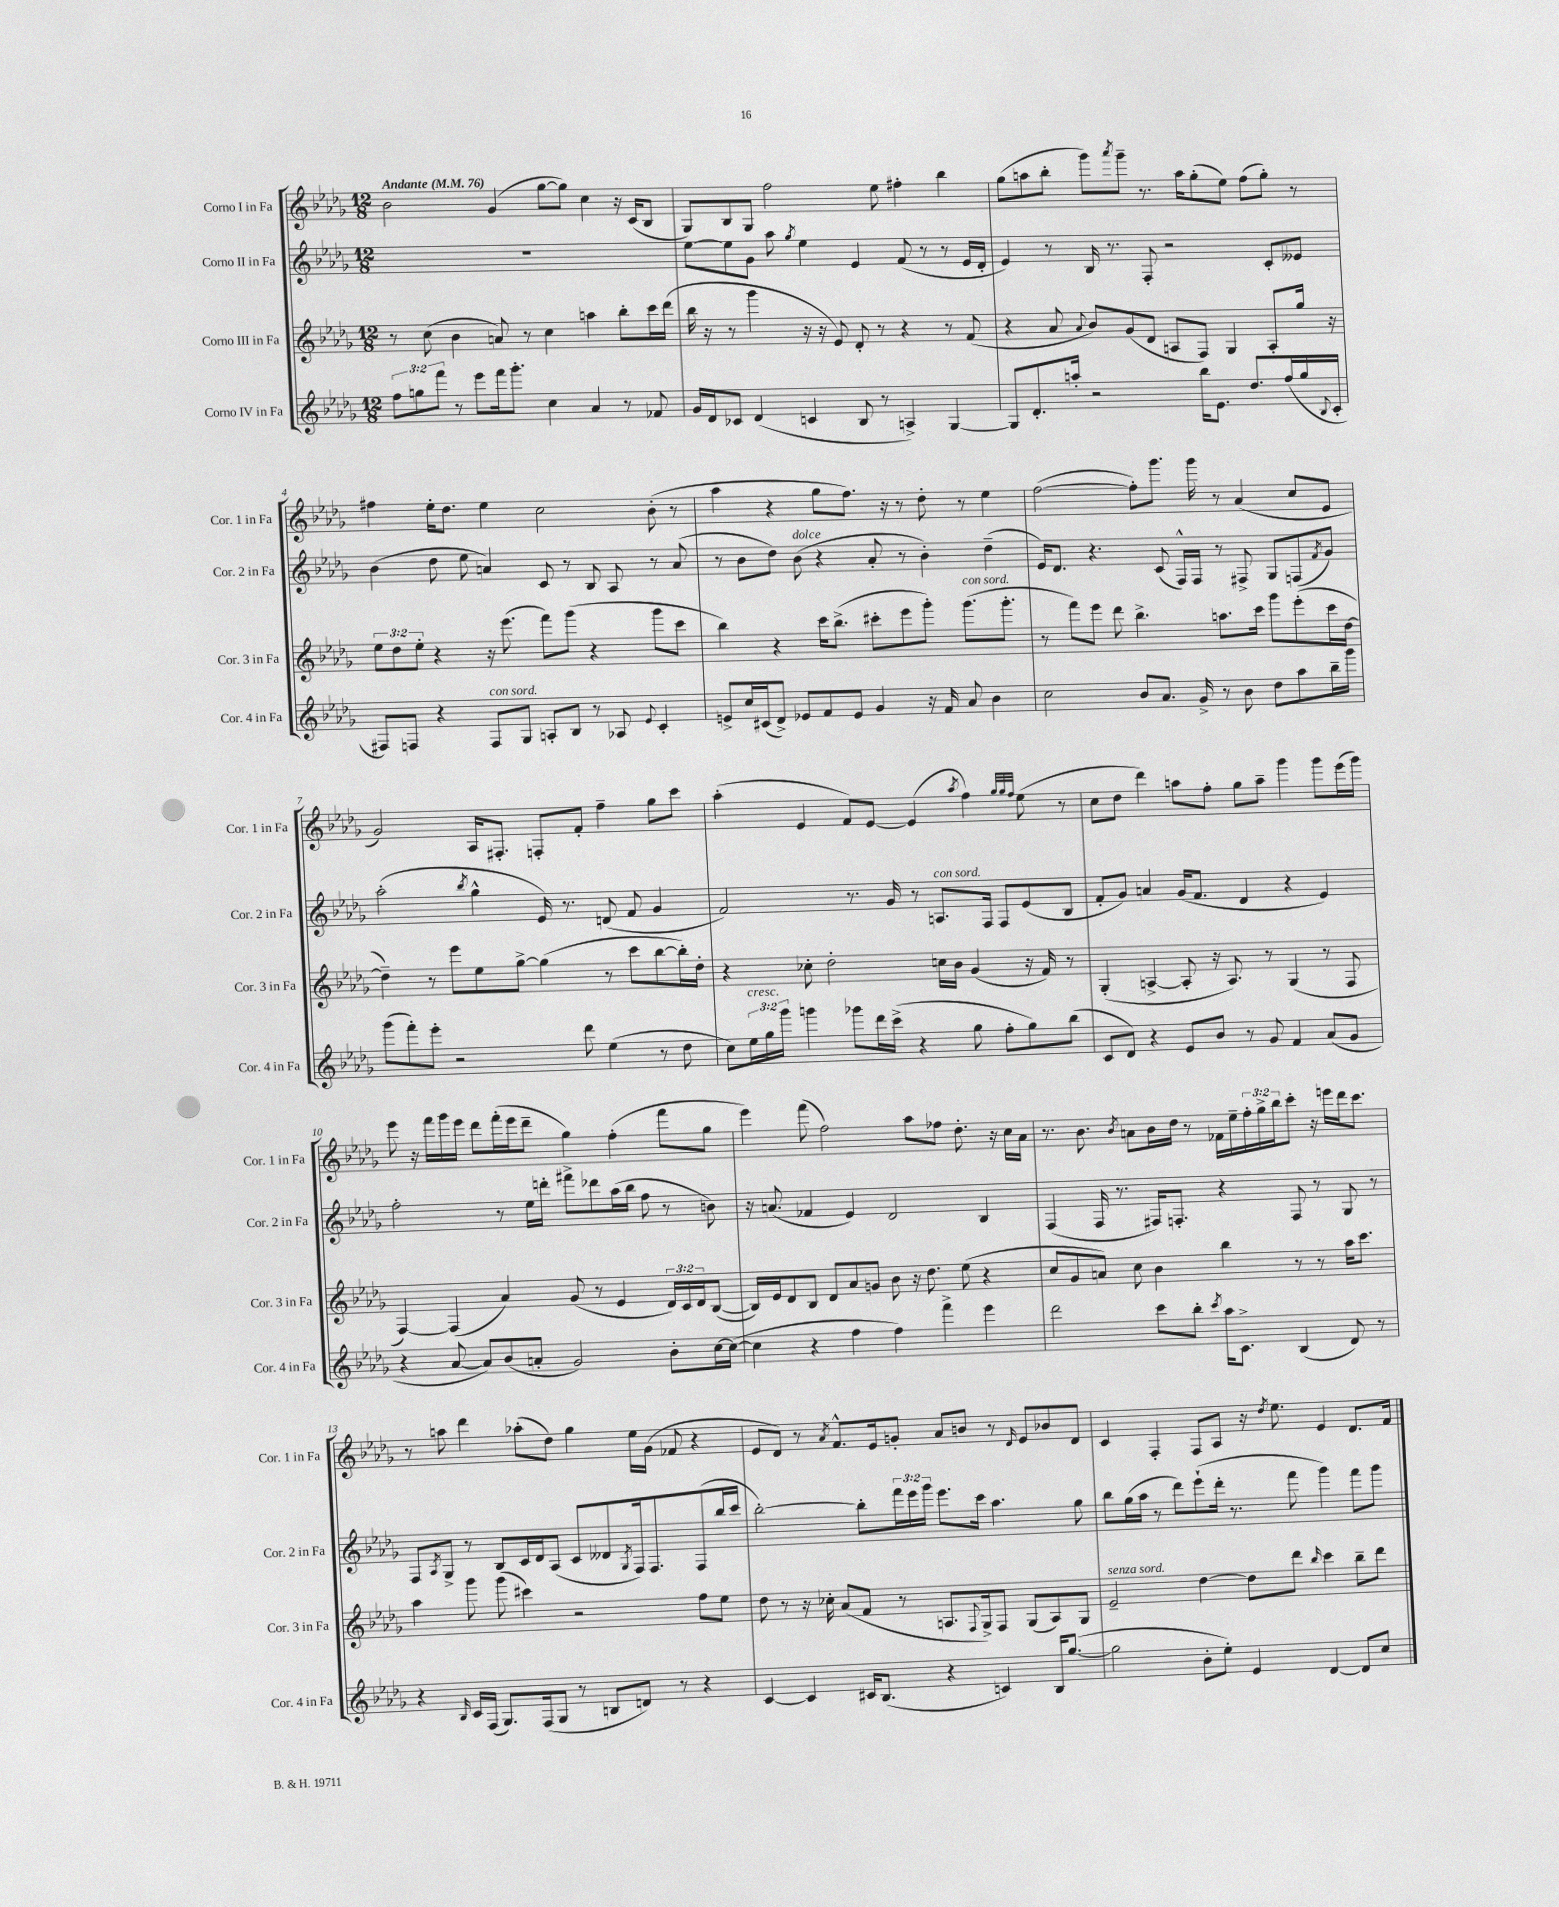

**kern	**kern	**kern	**kern
*part4	*part3	*part2	*part1
*staff4	*staff3	*staff2	*staff1
*I"Corno IV in Fa	*I"Corno III in Fa	*I"Corno II in Fa	*I"Corno I in Fa
*I'Cor. 4 in Fa	*I'Cor. 3 in Fa	*I'Cor. 2 in Fa	*I'Cor. 1 in Fa
*clefG2	*clefG2	*clefG2	*clefG2
*k[b-e-a-d-g-]	*k[b-e-a-d-g-]	*k[b-e-a-d-g-]	*k[b-e-a-d-g-]
*M12/8	*M12/8	*M12/8	*M12/8
*MM76	*MM76	*MM76	*MM76
=1	=1	=1	=1
!	!	!	!LO:TX:a:B:t=Andante
12ff\L	8r	1.r	2b-\
12ggn\	.	.	.
.	(8cc\	.	.
12fff\J	.	.	.
8r	4b-\	.	.
8eee-\L	.	.	.
16fff\k	8an/)	.	(4g-/
8.ggg-'\J	.	.	.
.	8r	.	.
4cc\	4cc\	.	[8gg-\L
.	.	.	8gg-\J])
4a-/	4aan\	.	4cc\
8r	8bb-'\L	.	16r
.	.	.	(16c/KL
8f-X/	16ccc\L	.	8B-/J
.	(16ddd-\JJ	.	.
=2	=2	=2	=2
16g-/LL	16bb-\	[8ee-\L	8G-/L)
16d-/J	16r	.	.
8c-X/J	8r	8ee-\]	8B-/
(4d-/	4ggg-\	8g-\J	8G-/J
.	.	8aa-\	2ff\
.	.	8qgg-/	.
4cn/	16r	4ee-\	.
.	16r	.	.
.	8e-/)	.	.
8B-/	8d-'/	4e-/	.
8r	8r	.	8ee-\
4An^/)	4r	(8f/	4ff#X'\
.	.	8r	.
[4G-/	8r	8r	4bb-\
.	(8f/	16e-/LL	.
.	.	16d-'/JJ	.
=3	=3	=3	=3
8G-/L]	4r	4e-/)	(8gg-\L
8.d-'/	.	.	8aan\
.	8a-/	8r	8bb-'\J
16aan'/Jk	.	.	.
.	8qqa-/	.	.
2r	8b-/L)	16B-/	8ggg-\L)
.	.	8.r	.
.	.	.	8qaaa-/
.	(8g-/	.	8ggg-~\J
.	8d-/J	8F'/	8.r
.	8An/L	2r	.
.	.	.	16aa\KL
16bb-\KL	8F/J)	.	(8gg-'\
8.e-\J	.	.	.
.	4G-/	.	8ee-\J)
8.dd-/L	.	.	(8ff\L
.	8A'/L	8c'/L	8gg-'\J)
(16ff/L	.	.	.
16gg-/	16gg-/Jk	8e--X/J	8r
8qqB-/	.	.	.
16c'/JJ	16r	.	.
!!LO:LB:g=z
=4	=4	=4	=4
8F#X/L)	12ee-\L	(4b-\	4ff#X\
.	12dd-\	.	.
8Fn/J	.	.	.
.	12ee-'\J	.	.
4r	4r	8dd-\	16ee-'\KL
.	.	.	8.dd-\J
.	.	8ee-\	.
!LO:TX:a:i:t=con sord.	!	!	!
8F/L	16r	4an/)	4ee-\
.	(8.eee-\	.	.
8G-/J	.	.	.
8An'/L	8fff\L)	8c/	2cc\
8B-/J	(8ggg-\J	8r	.
8r	4r	8B-/	.
8A-X/	.	8A-/	.
8qqe-/	.	.	.
4c'/	8ggg-\L	8r	(8b-'\
.	8ccc\J	(8a/	8r
=5	=5	=5	=5
8en^/L	4bb-\)	8r	4aa-\
16cc/L	.	8b-\L	.
(16c#X/J	.	.	.
8d-^/J)	4r	8dd-\J)	4r
!	!	!LO:TX:a:i:t=dolce	!
8e-X/L	.	(8b-\	.
8f/	16ccc\KL	4r	8gg-\L
.	(8.bb-^\J	.	.
8e-/J	.	.	8.ff\J)
4g-/	8ccc#X'\L	8a-'/	.
.	.	.	16r
.	8eee-\	8r	8r
16r	8ggg-'\J)	4b-'\)	8dd-'\
16f/	.	.	.
!	!LO:TX:a:i:t=con sord.	!	!
8a-/	(8.ggg-\L	.	8r
4b-\	.	(4dd-~\	4ee-\
.	8.ggg-'\J	.	.
=6	=6	=6	=6
2cc\	8r	16e-/KL)	([2ff\
.	.	8.d-/J	.
.	8fff\L)	.	.
.	8eee-\J	4.r	.
.	8ddd-\	.	.
8b-/L	4.bb-^\	.	8ff'\L])
8.a-/J	.	(8c/	8.ggg-\J
.	.	16F^^/LL)	.
16g-^/	.	16F/JJ	16ggg-\
8r	8.aan\L	8r	8r
8b-\	.	8F#X^/	(4a-/
.	16ccc\Jk	.	.
8dd-\L	8ggg-\L	8G-/L	.
8aa-\	(8eee-'\	(8Fn/	8cc/L
.	.	8qf/	.
16bb-~\L	16ccc\L	8g-/J)	8e-/J
16ggg-\JJ	[16dd-\JJ	.	.
!!LO:LB:g=z
=7	=7	=7	=7
(8ggg-\L	4dd-~\])	(2aa-'\	2g-/)
8fff'\)	.	.	.
8eee-'\J	8r	.	.
2r	8eee-\L	.	.
.	.	8qbb-/	.
.	8ee-\	4gg-^^\	16A-/KL
.	.	.	8.F#X'/J
.	[8gg-^\J	.	.
.	(4gg-\]	16e-/)	8Fn'/L
.	.	8.r	.
8ddd-\	.	.	8f'/J
(4ee-\	8r	(8dn/	4ff~\
.	8ccc\L	8f/	.
8r	[8bb-\	4g-/	8gg-\L
8dd-\	16bb-'\L])	.	8ccc\J
.	16dd-'\JJ	.	.
=8	=8	=8	=8
8cc\L)	4r	2f/)	(4aa-'\
!LO:TX:a:i:t=cresc.	!	!	!
24ee-\L	.	.	.
24gg-\	.	.	.
24ggg-\JJ	.	.	.
4gggn\	8cc-X'\	.	4e-/
.	2dd-'\	.	.
8ggg-X\L	.	8.r	8f/L)
16ddd-\L	.	.	[8e-/J
(16ccc^\JJ	.	16g-/	.
4r	.	8r	(4e-/]
!	!	!LO:TX:a:i:t=con sord.	!
.	16ccn\LL	8.An/L	.
.	16b-\JJ	.	.
.	.	.	8qaa-/
8gg-\	(4g-/	.	4ff\)
.	.	16F/Jk	.
8ff'\L	.	8F/L	.
.	.	.	32qqgg-/LLL
.	.	.	32qqgg-/
.	.	.	32qqff/JJJ
8gg-\)	16r	(8e-/	(8ee-\
.	16f/)	.	.
(8bb-\J	8r	8B-/J	8r
=9	=9	=9	=9
8c/L	(4G-'/	8f'/L	8cc\L
8d-/J)	.	8g-/J)	8dd-\J
4r	[4An^/	4an/	4ddd-\)
8e-/L	8A'/]	(16g-/KL	8aan\L
.	.	8.f/J	.
8b-/J	16r	.	8ff'\J
.	8.A/)	.	.
8r	.	4d-/	8gg-\L
8g-/	8r	.	8aa~\J
4f/	(4G-/	4r	4ggg-\
(8a-/L	8r	4e-/)	8ggg-\L
8g-/J	8F/	.	(16eee-\L
.	.	.	16ggg-\JJ)
!!LO:LB:g=z
=10	=10	=10	=10
4r	[4F/)	2ff'\	8eee-\
.	.	.	16r
.	.	.	16fff\LL
[8a-/	(4F/]	.	16ggg-\
.	.	.	16eee-\JJ
8a-/L])	.	.	8ddd-\L
(8b-/	4a-/)	8r	(16fff'\L
.	.	.	16eee-\J
8an'/J	.	16ee-\LL	8ddd-~\J
.	.	16dddn'\JJ	.
2g-/)	(8g-/	8fff#X^\L	4gg-\)
.	8r	8ddd-X\	.
.	4e-/	(16aa-\L	(4ff'\
.	.	16bb-\JJ	.
.	.	8ff\	.
8b-'\L	24d-/LL)	8r	8fff\L
.	24c/	.	.
.	24d-/J	.	.
[16cc\L	([8B-/J	8bn\)	8gg-\J
(16cc\JJ_	.	.	.
=11	=11	=11	=11
4cc\]	16B-/LL])	16r	4eee-\)
.	16e-/J	(8.an/	.
.	8d-/	.	.
4r	8B-/J	4f-X/	(8fff\
.	8d-/L	.	2ff\)
4ff\	8a-/	4e-/)	.
.	8gn/J	.	.
4ff\)	8b-\	2d-/	.
.	16r	.	8aa-\L
.	8.dd-\	.	.
4fff^\	.	.	8ff-X\J
.	(8ee-\	.	8.dd-'\
4eee-\	4r	4B-/	.
.	.	.	16r
.	.	.	16cc\LL
.	.	.	16a-\JJ
=12	=12	=12	=12
2ddd-\	8cc/L	(4F/	8.r
.	8g-/	.	.
.	.	.	8.b-\
.	8an/J)	16F/	.
.	.	8.r	.
.	.	.	8qb-/
.	8cc\	.	8an\L
8ccc\L	4b-\	16F#X/KL)	16b-\L
.	.	8.Fn'/J	16dd-\JJ
8bb-'\J	.	.	8r
8qccc/	.	.	.
16aa-\KL	4bb-\	4r	16f-X\LL
8.c^\J	.	.	16ee-~\
.	.	.	24ff'\
.	.	.	24gg-^\
.	.	.	24bb-\J
(4B-/	8r	8F/	8ccc'\J
.	8r	8r	16r
.	.	.	16eeen\LL
8d-/)	16aa-\KL	8G-/	16ddd-\J
.	8.ccc\J	.	8.ccc\J
8r	.	8r	.
!!LO:LB:g=z
=13	=13	=13	=13
4r	4aa-\	8F/L	8r
.	.	8qA-/	.
.	.	8G-^/J	8aan\
16qqB-/	.	.	.
16c/LL	8ggg-\	8r	4ddd-\
(16F/JJ	.	.	.
8.G-/L)	(8ggg-\	8B-/L	.
.	4ccc#X\)	16c/L	(8aa-X'\L
(16F/k	.	16d-/J	.
8G-/J	.	(8A-/J	8dd-\J)
8r	2r	8c/L	4gg-\
8Bn/L	.	8d--X/	.
.	.	8qG-/	.
8dn/J)	.	16F/k)	16ee-\LL
.	.	8.F/	(16g-\JJ
8r	.	.	8f-X/
4r	8ff\L	(8F/	4r
.	8ee-\J	16bb-/L	.
.	.	16ccc/JJ	.
=14	=14	=14	=14
[4c/	8dd-\	[2bb-'\)	8e-/L
.	8r	.	8d-/J)
4c/]	16r	.	8r
.	16cc-X'\	.	.
.	.	.	8qa-/
.	(8a-/L	.	8.f^^/L
16c#X/KL	8f/J	8bb-'\L]	.
(8.B-/J	.	.	16e-/k
.	8r	24fff\L	8gn'/J
.	.	24eee-\	.
.	.	24ggg-\JJ	.
4r	8.An/L	8.eee-\L	8a-/L
.	.	.	8bn/J
.	8qqF/	.	.
.	16G-^/k)	16ccc\Jk	.
4cn/)	8F/J	4.aa-\	8r
.	.	.	16qqd-/
.	(8G-/L	.	8e-/L
16B-/KL	8A/)	.	8b-X/
([8.gg-/J	.	.	.
.	8G-/J	8gg-\	8d-/J
=15	=15	=15	=15
!	!LO:TX:a:i:t=senza sord.	!	!
2gg-\]	2e-~/	8bb-\L	4c/
.	.	(16gg-\L	.
.	.	16aa-\JJ	.
.	.	8r	4F'/
.	.	8ddd-\L)	.
8b-'\L	[4dd-\	(8eee-`\	8F/L
8ee-'\J)	.	16ddd-'\Jk	8A-/J
.	.	8.r	.
4e-/	8dd-\L]	.	16r
.	.	.	8qdd-/
.	.	.	8.ee-\
.	8ddd-\J	8fff\	.
.	16qqbb-/	.	.
[4d-/	4ccc\	4ggg-\)	4e-/
8d-/L]	8bb-~\L	8fff\L	8.d-/L
8cc/J	8ddd-\J	8ggg-\J	.
.	.	.	16f/Jk
==	==	==	==
*-	*-	*-	*-
